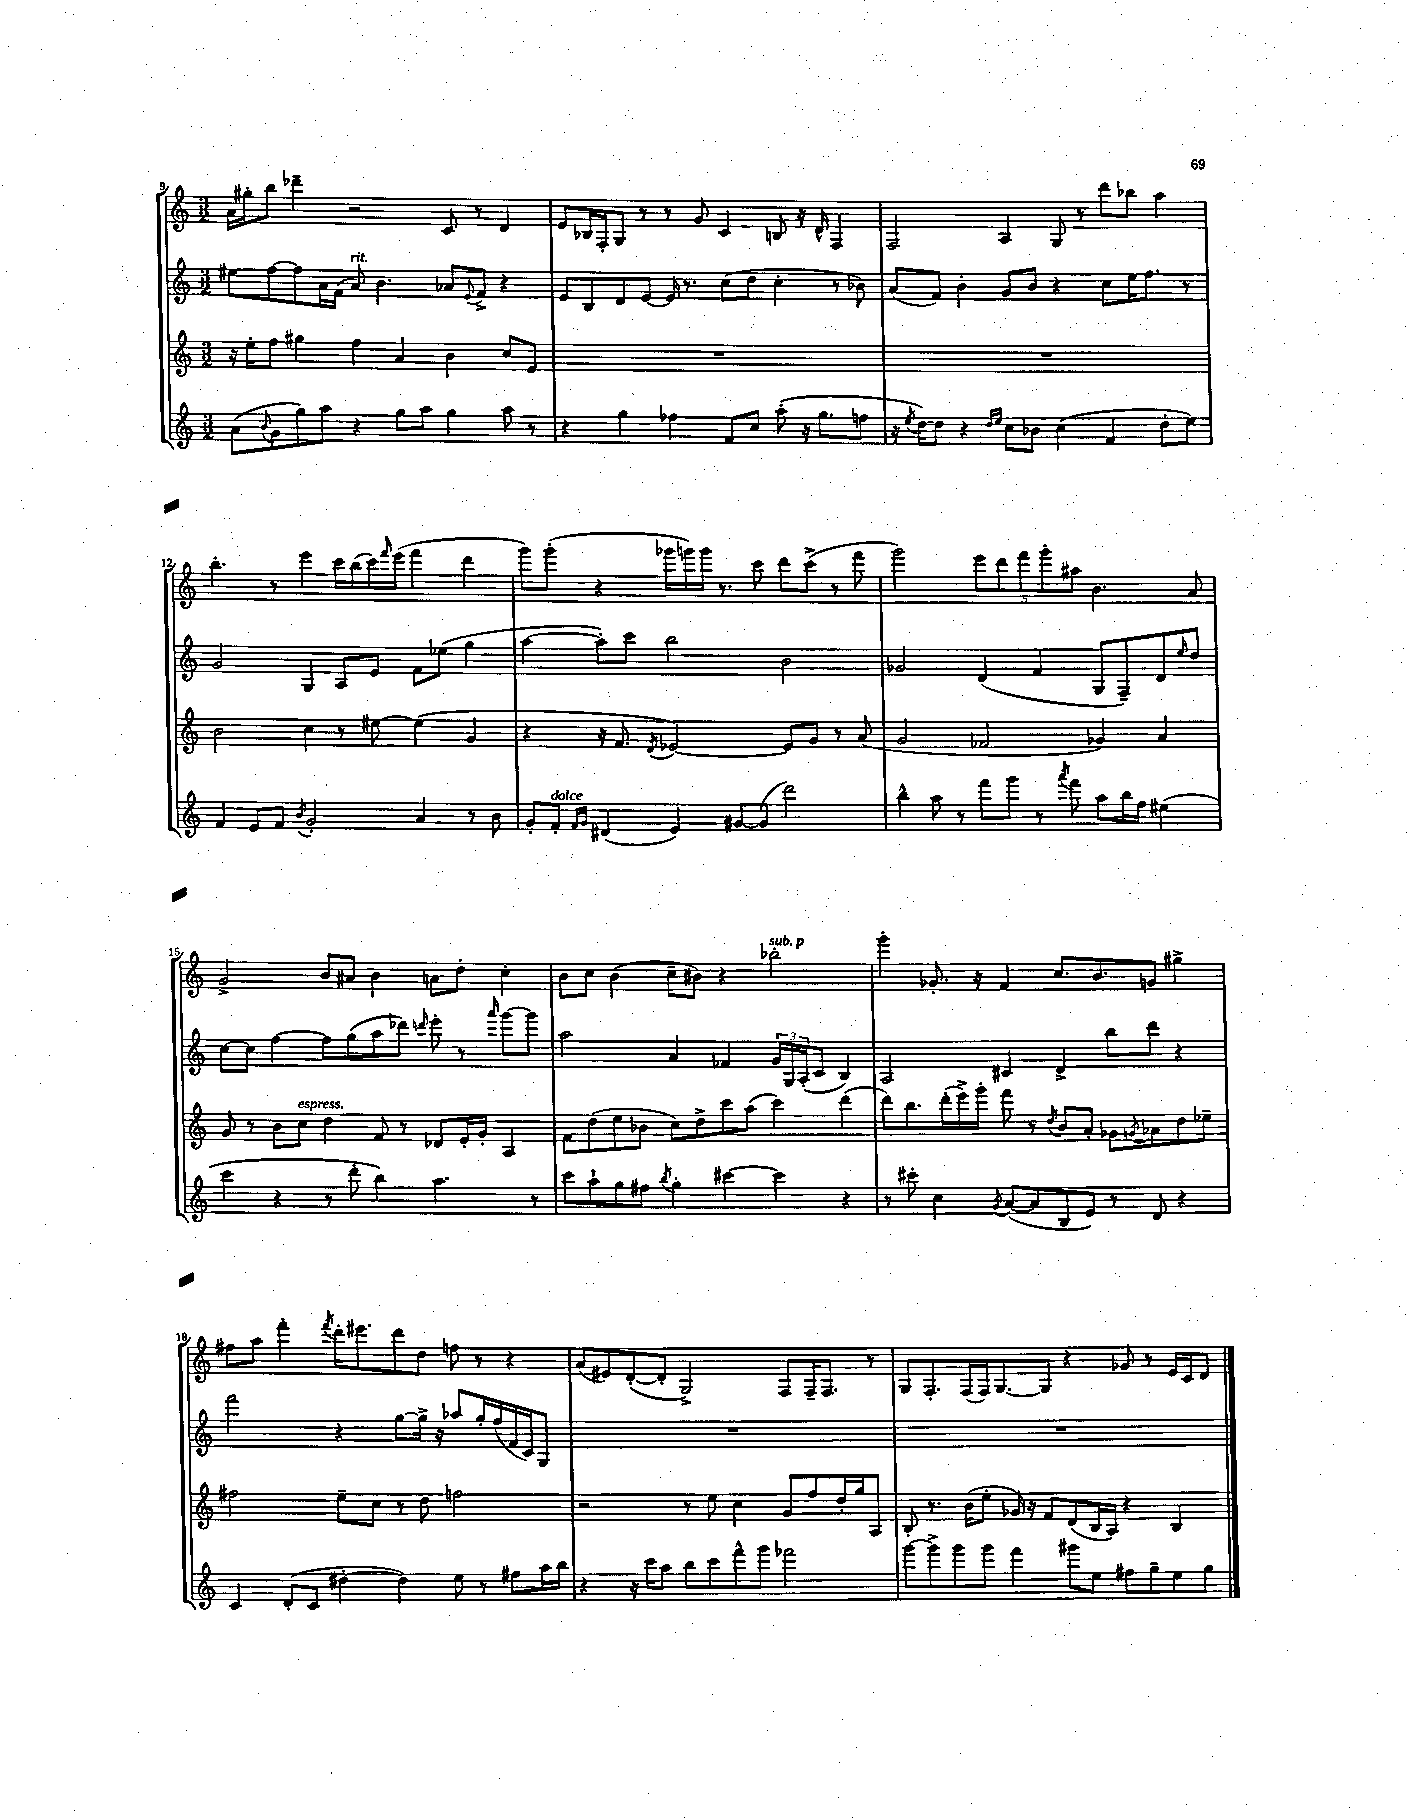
<<
\new StaffGroup <<
\new Staff = "s0" {
    \clef treble \key c \major \numericTimeSignature \time 3/2
    a'16 gis''16-. b''8 des'''4-- r2 c'8 r8 d'4 |
    e'8 bes16 f16-. g8 r8 r8 g'8 c'4 b8 r16 d'16-^ f4 |
    f2 a4 g8 r8 d'''8 bes''8 a''4 |
    b''4.-. r8 e'''4 c'''16 b''16( c'''16) \grace { f'''16 } e'''16( f'''4 d'''4 |
    g'''8) g'''8-.( r4 ges'''16 g'''16) g'''16 r8. c'''8 d'''8 c'''8->( r8 f'''8 |
    g'''2) \tuplet 5/4 { e'''8 d'''8 f'''8 g'''8-. ais''8 } b'4. a'8 |
    g'2-> b'8 ais'8 b'4 a'8 d''8-. c''4-. |
    b'8 c''8 b'4( c''8-- bis'8) r4 bes''2-.^\markup { \italic "sub. p" } |
    g'''4-. ges'8.-. r16 f'4 c''8. b'8. g'8 gis''4-> |
    fis''8 a''8 f'''4-. \acciaccatura { f'''8 } d'''16-. eis'''8. d'''8 d''8 f''8 r8 r4 |
    a'8( eis'8) d'8~-.( d'8-. g2->) f8 f16-- f8. r8 |
    g8 f8.-. f16( f16) g8.~ g8 r4 ges'8 r8 e'16 c'16 d'8 \bar "|." |
}
\new Staff = "s1" {
    \clef treble \key c \major \numericTimeSignature \time 3/2
    eis''8 f''8~ f''8 a'16 f'16( a'8^\markup { \italic "rit." }) b'4. aes'8 \appoggiatura { e'8 } f'8-> r4 |
    e'8 b8 d'8 e'8~ e'16 r8. c''8( d''8 c''4-. r8 bes'8) |
    a'8( f'8) b'4-. g'8 b'8 r4 c''8 e''16 f''8. r8 |
    g'2 g4 a8 e'8 f'8 ees''8( g''4 |
    a''4~ a''8-.) c'''8 b''2 b'2 |
    ges'2 d'4( f'4 g8 f8--) d'8 \grace { e''16 } d''8 |
    c''8~ c''8 f''4~ f''8 g''8( a''8 des'''8) \grace { d'''16 } e'''8-. r8 \grace { a'''16 } g'''8~ g'''8 |
    a''2 a'4 fes'4 \tuplet 3/2 { g'16 g16 a16-.( } c'8 b4) |
    a2 cis'4 d'4-> b''8 d'''8 r4 |
    f'''2 r4 g''8~ g''16-> r16 aes''8 g''16-. f''16( f'16 c'16) g8 |
    R1. |
    R1. \bar "|." |
}
\new Staff = "s2" {
    \clef treble \key c \major \numericTimeSignature \time 3/2
    r16 e''16-. f''8 gis''4 f''4 a'4 b'4 c''8 e'8 |
    R1. |
    R1. |
    b'2 c''4 r8 eis''8~ eis''4( g'4 |
    r4 r16 f'8. \acciaccatura { d'8 } ees'2~) ees'8 g'8 r8 a'8( |
    g'2 fes'2 ges'4) a'4 |
    g'8 r8 b'8 c''8^\markup { \italic "espress." } d''4 f'8 r8 des'8 e'16-. g'16-. a4 |
    f'8 d''8( e''8 bes'8 c''8) d''8-> c'''8 a''8( c'''4) d'''4( |
    d'''8) b''8. d'''16-.( e'''16->) g'''16-. f'''8 r8 \acciaccatura { d''8 } b'8 a'8-. ges'8 \acciaccatura { g'8 } aes'8 d''8 ees''8-- |
    fis''2 e''8-- c''8 r8 d''8 f''2 |
    r2 r8 e''8 c''4 g'8 f''8 d''16-. g''16 a8 |
    b8-. r8. b'16( e''8-. ges'16) r16 f'8 d'8( b16 a16) r4 b4 \bar "|." |
}
\new Staff = "s3" {
    \clef treble \key c \major \numericTimeSignature \time 3/2
    a'8( \appoggiatura { b'8 } g'8 g''8) a''8 r4 g''8 a''8 g''4 a''8 r8 |
    r4 g''4 fes''4 f'8 c''8 a''8-.( r16 g''8. f''8 |
    r16 \acciaccatura { e''8 } d''16~) d''8 r4 \grace { d''16 e''16 } c''8 bes'8 c''4( f'4 d''8-. e''8) |
    f'4 e'8 f'8 \acciaccatura { b'8 } g'2-. a'4 r8 b'8 |
    g'8-. f'8-.^\markup { \italic "dolce" } \grace { f'16 g'16 } dis'4( e'4) gis'8~ gis'8( d'''2) |
    b''4-^ a''8 r8 f'''8 g'''8 r8 \acciaccatura { a'''8 } f'''8 a''8 b''16 f''16 eis''4( |
    c'''4 r4 r8 d'''8-. b''4) a''4. r8 |
    c'''8 a''8-! g''8 fis''8 \acciaccatura { b''8 } g''4-. cis'''4~ cis'''4 r4 |
    r8 cis'''8-. c''4 \acciaccatura { g'8 } a'8~( a'8 b8 e'8) r8 d'8 r4 |
    c'4 d'8-.( c'8 dis''4~-. dis''4) e''8 r8 fis''8 a''16 b''16 |
    r4 r16 c'''16 a''8 b''8 c'''8 f'''8-^ g'''8 fes'''2 |
    g'''8~ g'''8-> g'''8 g'''8 f'''4 gis'''8 e''8 fis''8 g''8-- e''8 g''8 \bar "|." |
}
>>
>>
\layout { \context { \Score currentBarNumber = #9 } }
